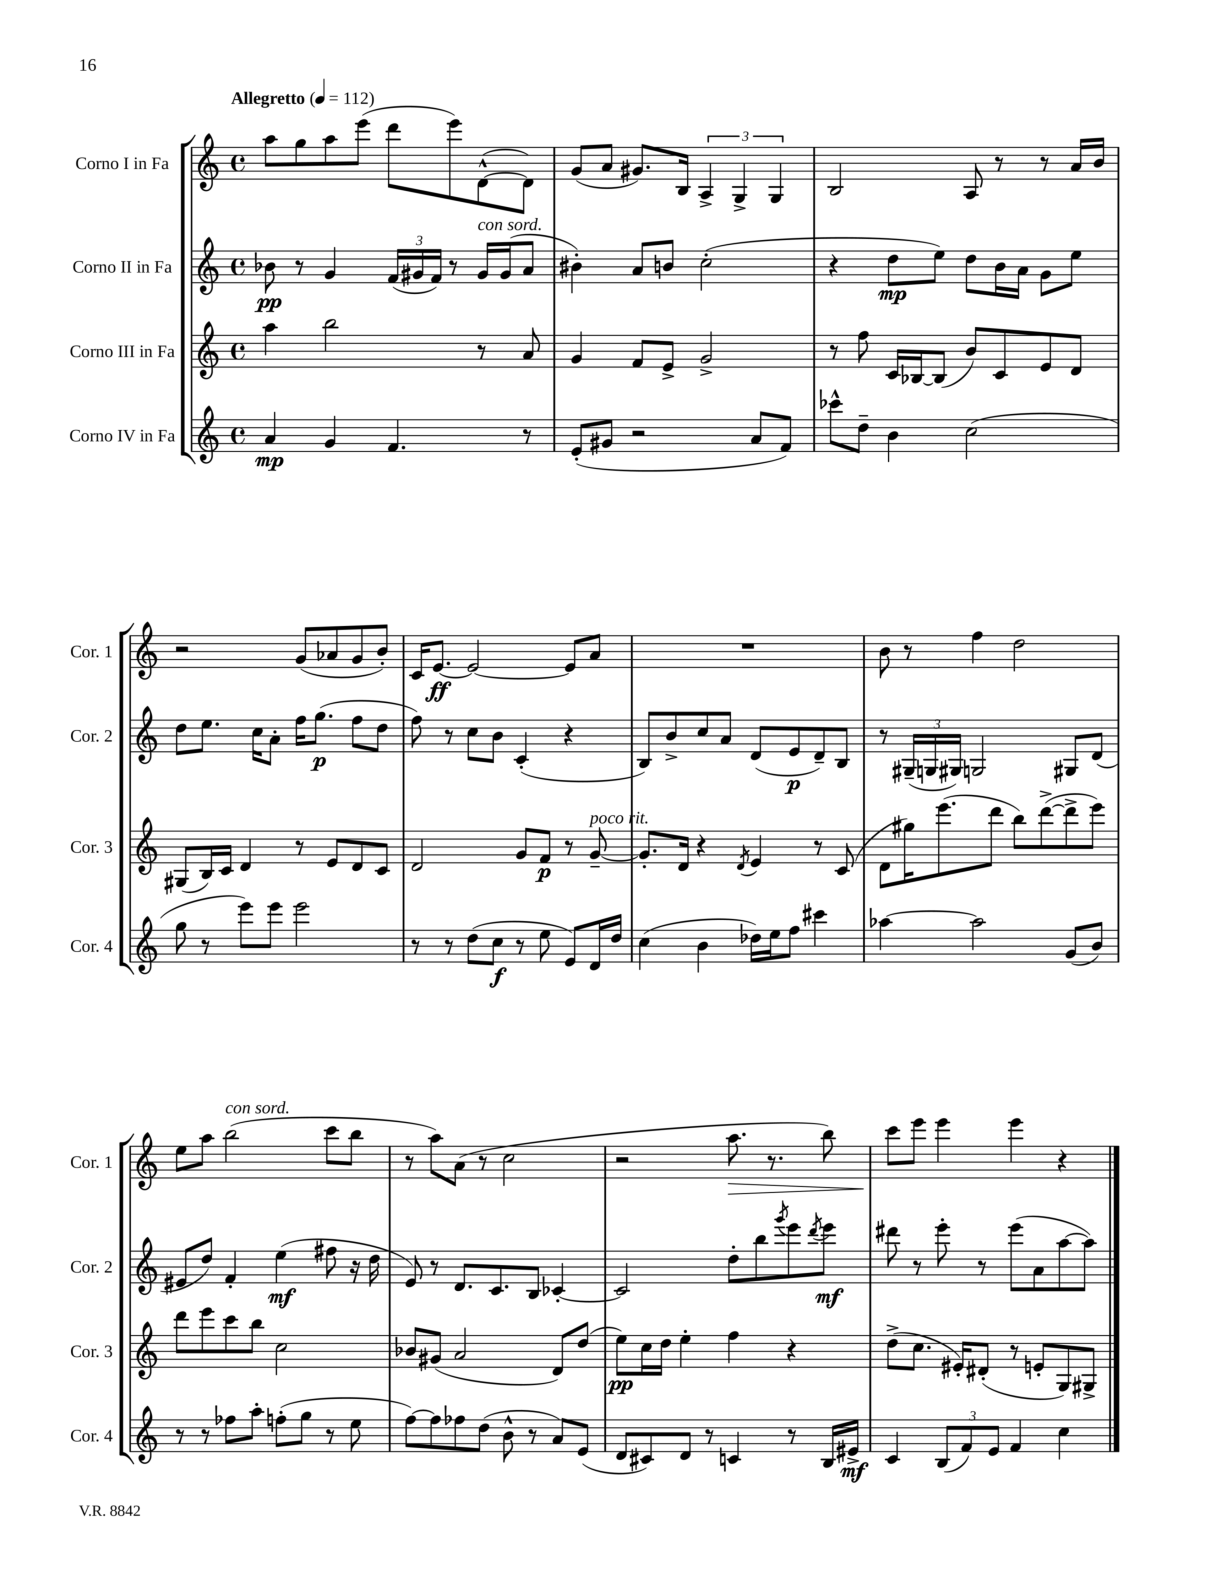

**kern	**dynam	**kern	**dynam	**kern	**dynam	**kern	**dynam
*part4	*part4	*part3	*part3	*part2	*part2	*part1	*part1
*staff4	*staff4	*staff3	*staff3	*staff2	*staff2	*staff1	*staff1
*I"Corno IV in Fa	*	*I"Corno III in Fa	*	*I"Corno II in Fa	*	*I"Corno I in Fa	*
*I'Cor. 4	*	*I'Cor. 3	*	*I'Cor. 2	*	*I'Cor. 1	*
*clefG2	*	*clefG2	*	*clefG2	*	*clefG2	*
*k[]	*	*k[]	*	*k[]	*	*k[]	*
*M4/4	*	*M4/4	*	*M4/4	*	*M4/4	*
*met(c)	*	*met(c)	*	*met(c)	*	*met(c)	*
*MM112	*	*MM112	*	*MM112	*	*MM112	*
=1	=1	=1	=1	=1	=1	=1	=1
!	!	!	!	!	!	!LO:TX:a:B:t=Allegretto	!
4a/	mp	4aa\	.	8b-X\	pp	8aa\L	.
.	.	.	.	8r	.	8gg\	.
4g/	.	2bb\	.	4g/	.	8aa\	.
.	.	.	.	.	.	(8eee\J	.
4.f/	.	.	.	(24f/LL	.	8ddd\L	.
.	.	.	.	24g#X/	.	.	.
.	.	.	.	24f/JJ)	.	.	.
.	.	.	.	8r	.	8eee\)	.
!	!	!	!	!LO:TX:a:i:t=con sord.	!	!	!
.	.	8r	.	16g#/LL	.	([8d^^\	.
.	.	.	.	(16g#/J	.	.	.
8r	.	8a/	.	8a/J	.	8d\J])	.
=2	=2	=2	=2	=2	=2	=2	=2
(8e'/L	.	4g/	.	4b#X'\)	.	(8g/L	.
8g#X/J	.	.	.	.	.	8a/J	.
2r	.	8f/L	.	8a/L	.	8.g#X/L)	.
.	.	8e^/J	.	8bn/J	.	.	.
.	.	.	.	.	.	16B/Jk	.
.	.	2g^/	.	(2cc'\	.	6A^/	.
.	.	.	.	.	.	6G^/	.
8a/L	.	.	.	.	.	.	.
.	.	.	.	.	.	6G/	.
8f/J)	.	.	.	.	.	.	.
=3	=3	=3	=3	=3	=3	=3	=3
8ccc-X^^\L	.	8r	.	4r	.	2B/	.
8dd~\J	.	8ff\	.	.	.	.	.
4b\	.	16c/LL	.	8dd\L	mp	.	.
.	.	[16B-X/J	.	.	.	.	.
.	.	(8B-/J]	.	8ee\J)	.	.	.
(2cc\	.	8b/L)	.	8dd\L	.	8A/	.
.	.	8c/	.	16b\L	.	8r	.
.	.	.	.	16a\JJ	.	.	.
.	.	8e/	.	8g\L	.	8r	.
.	.	8d/J	.	8ee\J	.	16a/LL	.
.	.	.	.	.	.	16b/JJ	.
!!LO:LB:g=z
=4	=4	=4	=4	=4	=4	=4	=4
8gg\	.	(8G#X/L	.	8dd\L	.	2r	.
8r	.	16B/L)	.	8.ee\J	.	.	.
.	.	16c/JJ	.	.	.	.	.
8eee\L)	.	4d/	.	.	.	.	.
.	.	.	.	16cc\KL	.	.	.
8eee\J	.	.	.	8a'\J	.	.	.
2eee\	.	8r	.	16ff\KL	.	(8g/L	.
.	.	.	.	(8.gg\J	p	.	.
.	.	8e/L	.	.	.	8a-X/	.
.	.	8d/	.	8ff\L	.	8g/	.
.	.	8c/J	.	8dd\J	.	8b'/J)	.
=5	=5	=5	=5	=5	=5	=5	=5
8r	.	2d/	.	8ff\)	.	16c/KL	.
.	.	.	.	.	.	[8.e/J	ff
8r	.	.	.	8r	.	.	.
(8dd\L	.	.	.	8cc\L	.	2e/_	.
8cc\J	f	.	.	8b\J	.	.	.
8r	.	8g/L	.	(4c'/	.	.	.
8ee\	.	8f/J	p	.	.	.	.
8e/L)	.	8r	.	4r	.	8e/L]	.
!	!	!LO:TX:a:i:t=poco rit.	!	!	!	!	!
16d/L	.	[8g~/	.	.	.	8a/J	.
16dd/JJ	.	.	.	.	.	.	.
=6	=6	=6	=6	=6	=6	=6	=6
(4cc\	.	8.g'/L]	.	8B/L)	.	1r	.
.	.	.	.	8b^/	.	.	.
.	.	16d/Jk	.	.	.	.	.
4b\	.	4r	.	8cc/	.	.	.
.	.	.	.	8a/J	.	.	.
.	.	8qd/	.	.	.	.	.
16dd-X\LL)	.	4e/	.	(8d/L	.	.	.
16ee\J	.	.	.	.	.	.	.
8ff\J	.	.	.	8e/	p	.	.
4ccc#X\	.	8r	.	8d~/)	.	.	.
.	.	(8c/	.	8B/J	.	.	.
=7	=7	=7	=7	=7	=7	=7	=7
[4aa-X\	.	8d\L	.	8r	.	8b\	.
.	.	16gg#X\K)	.	(24G#X~/LL	.	8r	.
.	.	.	.	24Gn/	.	.	.
.	.	(8.eee\	.	.	.	.	.
.	.	.	.	24G#X/JJ)	.	.	.
2aa-\]	.	.	.	2Gn/	.	4ff\	.
.	.	8ddd\J	.	.	.	.	.
.	.	8bb\L)	.	.	.	2dd\	.
.	.	([8ddd^\	.	.	.	.	.
(8g/L	.	8ddd^\]	.	8G#X/L	.	.	.
8b/J)	.	8eee\J)	.	(8d/J	.	.	.
!!LO:LB:g=z
=8	=8	=8	=8	=8	=8	=8	=8
8r	.	8ddd\L	.	8e#X/L	.	8ee\L	.
8r	.	8eee\	.	8dd/J)	.	8aa\J	.
!	!	!	!	!	!	!LO:TX:a:i:t=con sord.	!
8ff-X\L	.	8ccc\	.	4f'/	.	(2bb\	.
8aa'\J	.	8bb\J	.	.	.	.	.
(8ffn'\L	.	2cc\	.	(4ee\	mf	.	.
8gg\J	.	.	.	.	.	.	.
8r	.	.	.	8ff#X\	.	8ccc\L	.
8ee\	.	.	.	16r	.	8bb\J	.
.	.	.	.	16dd\	.	.	.
=9	=9	=9	=9	=9	=9	=9	=9
[8ff\L)	.	8b-X/L	.	8e/)	.	8r	.
8ff\]	.	(8g#X/J	.	8r	.	8aa\L)	.
8ff-X\	.	2a/	.	8.d/L	.	(8a\J	.
(8dd\J	.	.	.	.	.	8r	.
.	.	.	.	8.c/	.	.	.
8b^^\	.	.	.	.	.	2cc\	.
8r	.	.	.	8B/J	.	.	.
8a/L)	.	8d/L)	.	[4c-X'/	.	.	.
(8e/J	.	(8dd/J	.	.	.	.	.
=10	=10	=10	=10	=10	=10	=10	=10
8d/L	.	8ee\L)	pp	2c-/]	.	2r	.
8c#X/)	.	16cc\L	.	.	.	.	.
.	.	16dd\JJ	.	.	.	.	.
8d/J	.	4ee'\	.	.	.	.	.
8r	.	.	.	.	.	.	.
!	!	!	!	!	!	!	!LO:HP:b
4cn/	.	4ff\	.	8dd'\L	.	8.aa\	>
.	.	.	.	8bb\	.	.	.
.	.	.	.	.	.	8.r	.
.	.	.	.	8qggg/	.	.	.
8r	.	4r	.	8eee\	.	.	.
.	.	.	.	8qddd/	.	.	.
16B/LL	.	.	.	8eee\J	mf	8bb\)	.
16e#X^/JJ	mf	.	.	.	.	.	.
=11	=11	=11	=11	=11	=11	=11	=11
4c/	.	(8dd^\L	.	8ddd#X\	.	8ccc\L	.
.	.	8.cc\J	.	8r	.	8eee\J	]
(12B/L	.	.	.	8eee'\	.	4eee\	.
.	.	16e#X'/KL)	.	.	.	.	.
12f/)	.	.	.	.	.	.	.
.	.	(8d#X'/J	.	8r	.	.	.
12e/J	.	.	.	.	.	.	.
4f/	.	8r	.	(8eee\L	.	4eee\	.
.	.	8en'/L	.	8a\	.	.	.
4cc\	.	8G/)	.	[8aa\	.	4r	.
.	.	8G#X^/J	.	8aa\J])	.	.	.
==	==	==	==	==	==	==	==
*-	*-	*-	*-	*-	*-	*-	*-
